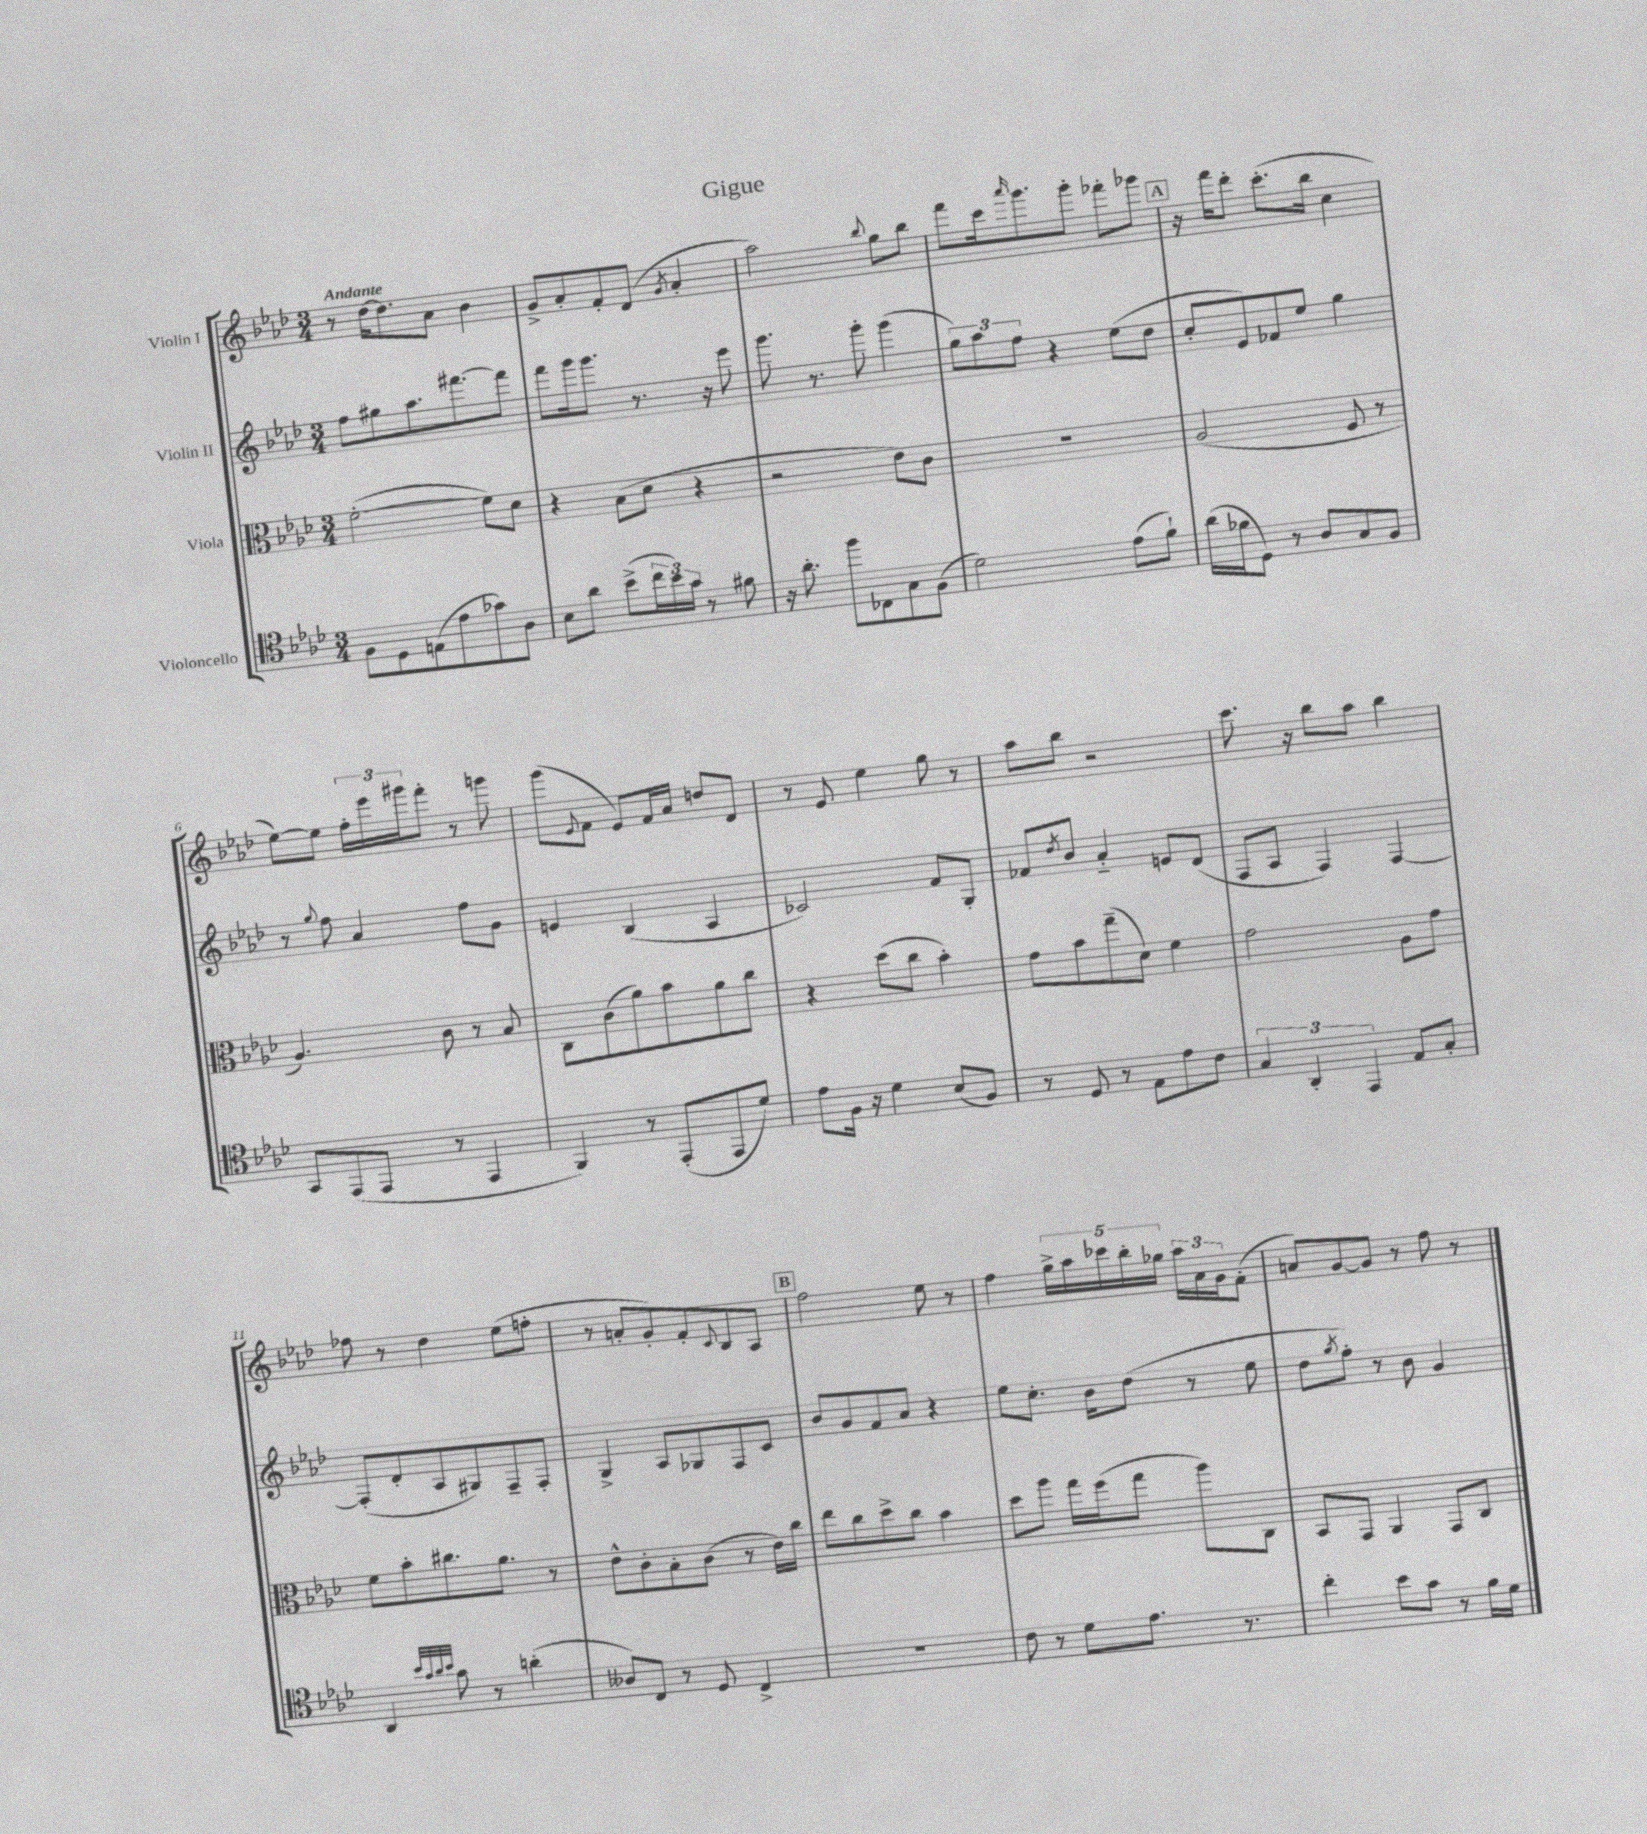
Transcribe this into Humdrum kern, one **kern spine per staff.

**kern	**kern	**kern	**kern
*staff4	*staff3	*staff2	*staff1
*clefC4	*clefC3	*clefG2	*clefG2
*k[b-e-a-d-]	*k[b-e-a-d-]	*k[b-e-a-d-]	*k[b-e-a-d-]
*M3/4	*M3/4	*M3/4	*M3/4
8F	([2f'	8ff	8r
8D-	.	8gg#	[16dd-
.	.	.	8.dd-]
(8E	.	8.aa-	.
8e-	.	.	8a-
.	.	[8.fff#	.
8g-)	8f])	.	4b-
8A-	8d-	8fff#]	.
=	=	=	=
8B-	4r	8fff	8g^
8a-	.	16ggg	8a-'
.	.	8.ggg	.
(8b-^	(8B-	.	8f'
24cc	8d-	8.r	(8d-
24b-)	.	.	.
24g	.	.	.
.	.	.	8qg
8r	4r	.	4a-'
.	.	16r	.
8f#	.	8eee-	.
=	=	=	=
16r	2r	8.ggg	2aa-)
8.a-'	.	.	.
.	.	8.r	.
8ff	.	.	.
8C-	.	8ggg'	.
.	.	.	8qqbb-
8G	8e-)	(4ggg	8gg
(8F	8c	.	8bb-
=	=	=	=
2d-)	2.r	12gg)	8fff
.	.	12aa-	.
.	.	.	16ccc
.	.	12ff	.
.	.	.	16qqaaa-
.	.	.	8.ggg
.	.	4r	.
.	.	.	8ggg'
(8e-	.	(8ee-	8fff-'
8f`)	.	8dd-	8ggg-
=	=	=	=
(16a-	(2A-	8cc'	16r
16f-	.	.	16fff
8D-)	.	8e-)	8ddd-'
8r	.	8f-	(8.ccc'
8A-	.	8ee-	.
.	.	.	16bb-
8G	8F	4gg	4cc
8F	8r	.	.
=	=	=	=
8GG	4.A-)	8r	[8ee-)
.	.	8qqgg	.
(8EE-	.	8ff	8ee-]
8EE-	.	4a-	24ff'
.	.	.	24eee-
.	.	.	24ggg#
8r	8c	.	8fff'
4EE-	8r	8ff	8r
.	8B-	8g	8ggg
=	=	=	=
4FF)	8C	4e	(8ggg
.	.	.	8qqe-
.	(8c	.	8f
8r	8a-)	(4B-	8e-)
(8EE-'	8b-	.	16f
.	.	.	16a-
8EE-	8a-	4A-	8dd
8d-)	8cc	.	8d-
=	=	=	=
8e-	4r	2c-)	8r
16F	.	.	8e-
16r	.	.	.
4d-	(8dd-	.	4ee-
.	8cc	.	.
(8B-	4b-')	8f	8gg
8F)	.	8G'	8r
=	=	=	=
8r	8g	8f-	8aa-
.	.	8qdd-	.
8D-	8b-	8b-	8bb-
8r	(8gg~	4a-'~	2r
8E-	8d-)	.	.
8e-	4f	8e	.
8c	.	(8d-	.
=	=	=	=
6G	2g	8F	8.ccc
.	.	8A-	.
6AA-'	.	.	.
.	.	.	16r
.	.	4F)	8bb-
6EE-	.	.	.
.	.	.	8aa-
8E-	8A-	[4F	4bb-
8G'	8g	.	.
=	=	=	=
4AA-	8f	(8F']	8ff-
.	8b-'	8d-'	8r
32qqb-	.	.	.
32qqg	.	.	.
32qqa-	.	.	.
32qqb-	.	.	.
8g	8.cc#	8A-	4dd-
8r	.	8G#)	.
.	8.a-	.	.
(4a'	.	8F~	(8ee-
.	8r	8F'	8ff'
=	=	=	=
8A--)	8e-^^	4G^	8r
8C	8c'	.	8a'
8r	8B-'	8A-	8g')
8D-	(8c	8G-	8f'
.	.	.	8qqc
4C^	8r	8F	8B-
.	16e-)	8c	8A-
.	16cc	.	.
=	=	=	=
2.r	8ee-	8b-	2ff
.	8cc	8g	.
.	8dd-^	8f	.
.	8cc	8a-	.
.	4b-	4r	8ee-
.	.	.	8r
=	=	=	=
8c	8dd-	8ee-	4ff
8r	8aa-	8.cc'	.
8d-	16gg	.	20gg^
.	.	.	20aa-
.	(16ff	16b-	.
.	.	.	20ccc-
8.e-	8gg	(8dd-	.
.	.	.	20bb-'
.	.	.	20gg-
.	8aa-)	8r	24aa-
.	.	.	24a-
8.r	.	.	.
.	.	.	24g
.	8C	8ee-	(8f'
=	=	=	=
4cc'	8BB-	8dd-	8a)
.	.	8qgg	.
.	8GG	8ff')	[8g
8b-	4AA-	8r	8g]
8g	.	8b-	8r
8r	8GG	4g	8ff
16f	8C	.	8r
16d-	.	.	.
==	==	==	==
*-	*-	*-	*-
